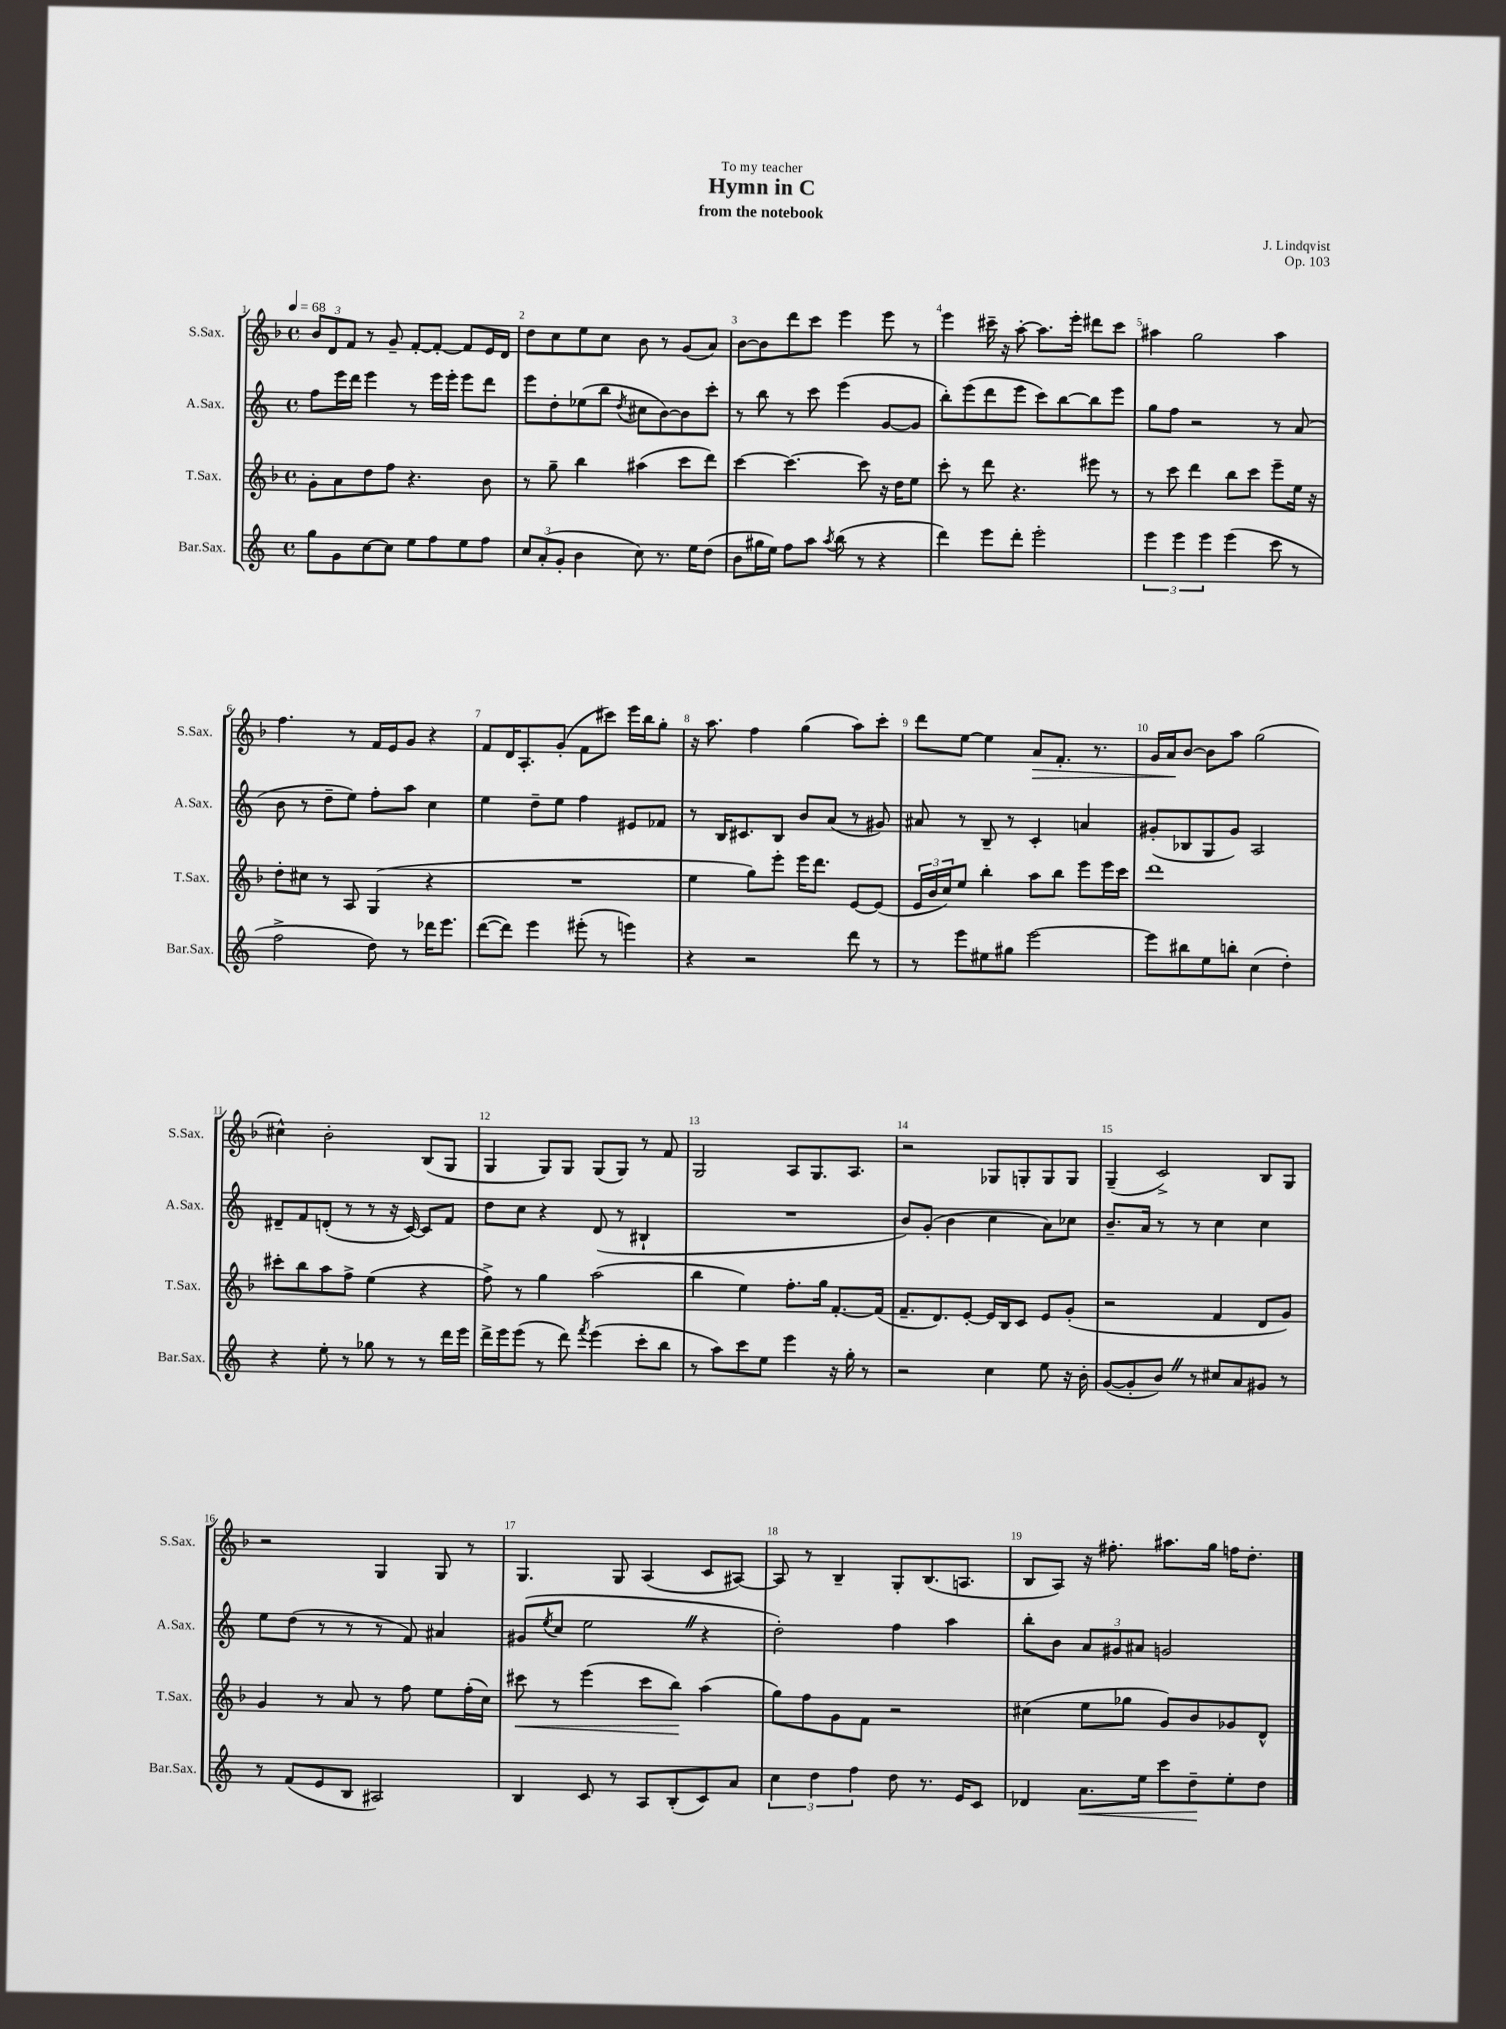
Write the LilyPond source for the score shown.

\header { title = "Hymn in C" composer = "J. Lindqvist" subtitle = "from the notebook" dedication = "To my teacher" opus = "Op. 103" }
<<
\new StaffGroup <<
\new Staff = "s0" \with { instrumentName = "S.Sax." shortInstrumentName = "S.Sax." } {
    \clef treble \key f \major \defaultTimeSignature \time 4/4 \tempo 4 = 68
    \tuplet 3/2 { bes'8 d'8 f'8 } r8 g'8-- f'8~-. f'8~-. f'8 e'16 d'16 |
    d''8 c''8 e''8 c''8 bes'8 r8 g'8( a'8) |
    bes'8~ bes'8 d'''8 c'''8 e'''4 e'''8 r8 |
    e'''4 cis'''16-- r16 a''8~-. a''8. e'''16-. dis'''8 cis'''8 |
    ais''4 g''2 ais''4 |
    f''4. r8 f'16 e'16 g'8 r4 |
    f'8 d'16 a8.-. g'8-.( f'8 cis'''8) e'''16 bes''16 g''8-. |
    r16 a''8. f''4 g''4( a''8) c'''8-. |
    d'''8 e''8~ e''4 a'8\> f'8.-. r8. |
    g'16 a'16\! bes'8~ bes'8 a''8 g''2( |
    cis''4-^) bes'2-. bes8( g8 |
    g4 g8) g8 g8( g8) r8 f'8 |
    g2 a8 g8. a8. |
    r2 ges8 g8-. g8 g8 |
    g4--( c'2->) bes8 g8 |
    r2 g4 g8 r8 |
    g4. g8 a4( c'8 ais8~) |
    ais8 r8 bes4-- g8-. bes8.( a8. |
    bes8 a8) r16 fis''8.-. ais''8. g''16 f''16 d''8.-. \bar "|." |
}
\new Staff = "s1" \with { instrumentName = "A.Sax." shortInstrumentName = "A.Sax." } {
    \clef treble \key c \major \defaultTimeSignature \time 4/4
    f''8 e'''16 d'''16 e'''4 r8 e'''16 e'''16-. e'''8 d'''8 |
    e'''8 d''8-. ees''8( b''8 \acciaccatura { d''8 } cis''8 b'8~) b'8 c'''8-. |
    r8 b''8 r8 c'''8 e'''4( g'8~ g'8 |
    b''8-.) e'''8( d'''8 e'''8 c'''8) b''8~ b''8 e'''8 |
    g''8 f''8 r2 r8 a'8( |
    b'8 r8 d''8-- e''8) f''8-. a''8 c''4 |
    e''4 d''8-- e''8 f''4 eis'8 fes'8 |
    r8 b16 cis'8. b8 b'8 a'8( r8 gis'8) |
    ais'8 r8 b8-- r8 c'4-. a'4 |
    gis'8-.( bes8 g8 gis'8) a2 |
    dis'8-- f'8 d'8-.( r8 r8 r16 c'16~) c'8 f'8 |
    d''8 c''8 r4 d'8( r8 bis4-! |
    R1 |
    b'8) g'8-.( b'4 c''4 a'8) ces''8 |
    b'8.-- a'16 r8 r8 c''4 c''4 |
    e''8 d''8( r8 r8 r8 f'8) ais'4 |
    gis'8( \acciaccatura { e''8 } c''8 e''2 \once \override BreathingSign.text = \markup { \musicglyph "scripts.caesura.straight" } \breathe r4 |
    d''2-.) f''4 a''4 |
    b''8-. b'8 \tuplet 3/2 { a'8 gis'8 ais'8 } g'2 \bar "|." |
}
\new Staff = "s2" \with { instrumentName = "T.Sax." shortInstrumentName = "T.Sax." } {
    \clef treble \key f \major \defaultTimeSignature \time 4/4
    g'8-. a'8 d''8 f''8 r4. bes'8 |
    r8 g''8-- bes''4 ais''4( c'''8 d'''8) |
    c'''4~ c'''4.~ c'''8 r16 d''16 e''8 |
    c'''8-. r8 d'''8 r4. eis'''8 r8 |
    r8 c'''8 d'''4 bes''8 c'''8 e'''8-- e''16 r16 |
    d''8-. cis''8 r8 a8 g4( r4 |
    R1 |
    e''4 g''8) e'''8-. e'''16 d'''8. e'8~ e'8( |
    \tuplet 3/2 { e'16 bes'16 c''16) } e''8 bes''4-. a''8 bes''8 e'''8 e'''16 c'''16 |
    d'''1 |
    cis'''8-. bes''8 a''8 f''8-> e''4( r4 |
    f''8->) r8 g''4 a''2( |
    bes''4 e''4) f''8.-. g''16 f'8.~-. f'16( |
    f'8.-- d'8.) e'8~-. e'16 bes16 c'8 e'8 g'8-.( |
    r2 f'4 d'8 g'8) |
    g'4 r8 a'8 r8 f''8 e''8 f''16-.( c''16) |
    cis'''8\< r8 e'''4( cis'''8 bes''8\!) a''4( |
    g''8) f''8 g'8 f'8 r2 |
    cis''4( e''8 ges''8 g'8) bes'8 ges'8 d'8-^ \bar "|." |
}
\new Staff = "s3" \with { instrumentName = "Bar.Sax." shortInstrumentName = "Bar.Sax." } {
    \clef treble \key c \major \defaultTimeSignature \time 4/4
    g''8 g'8 c''8~ c''8 e''8 f''8 e''8 f''8 |
    \tuplet 3/2 { c''8 a'8-.( g'8-. } b'4 c''8) r8. e''16 d''8( |
    b'8 gis''16 e''16) f''8 a''8 \acciaccatura { a''8 } b''8( r8 r4 |
    d'''4) e'''8 d'''8-. e'''2-. |
    \tuplet 3/2 { e'''4 e'''4 e'''4 } e'''4( c'''8 r8 |
    f''2-> d''8) r8 des'''16 e'''8. |
    d'''8~( d'''8) e'''4 eis'''8-.( r8 e'''4) |
    r4 r2 d'''8 r8 |
    r8 e'''8 eis''8 gis''8 e'''2~ |
    e'''8 bis''8 e''8 b''8-. c''4( d''4-.) |
    r4 e''8-. r8 ges''8 r8 r8 d'''16 e'''16 |
    d'''16-> e'''16 e'''8( r8 d'''8) \acciaccatura { f'''8 } e'''4( c'''8-. b''8 |
    r8 a''8) c'''8 e''8 e'''4 r16 g''16-. r8 |
    r2 c''4 e''8 r16 b'16-. |
    g'8~( g'8-. b'8) \once \override BreathingSign.text = \markup { \musicglyph "scripts.caesura.straight" } \breathe r8 cis''8 a'8 gis'8 r8 |
    r8 f'8( e'8 b8 ais2) |
    b4 c'8 r8 a8 b8-.( c'8) a'8 |
    \tuplet 3/2 { c''4 d''4 f''4 } d''8 r8. e'16 c'8 |
    des'4 a'8.\< e''16 c'''8 d''8--\! e''8-. d''8 \bar "|." |
}
>>
>>
\layout { \context { \Score \override BarNumber.break-visibility = ##(#f #t #t) barNumberVisibility = #all-bar-numbers-visible } }
